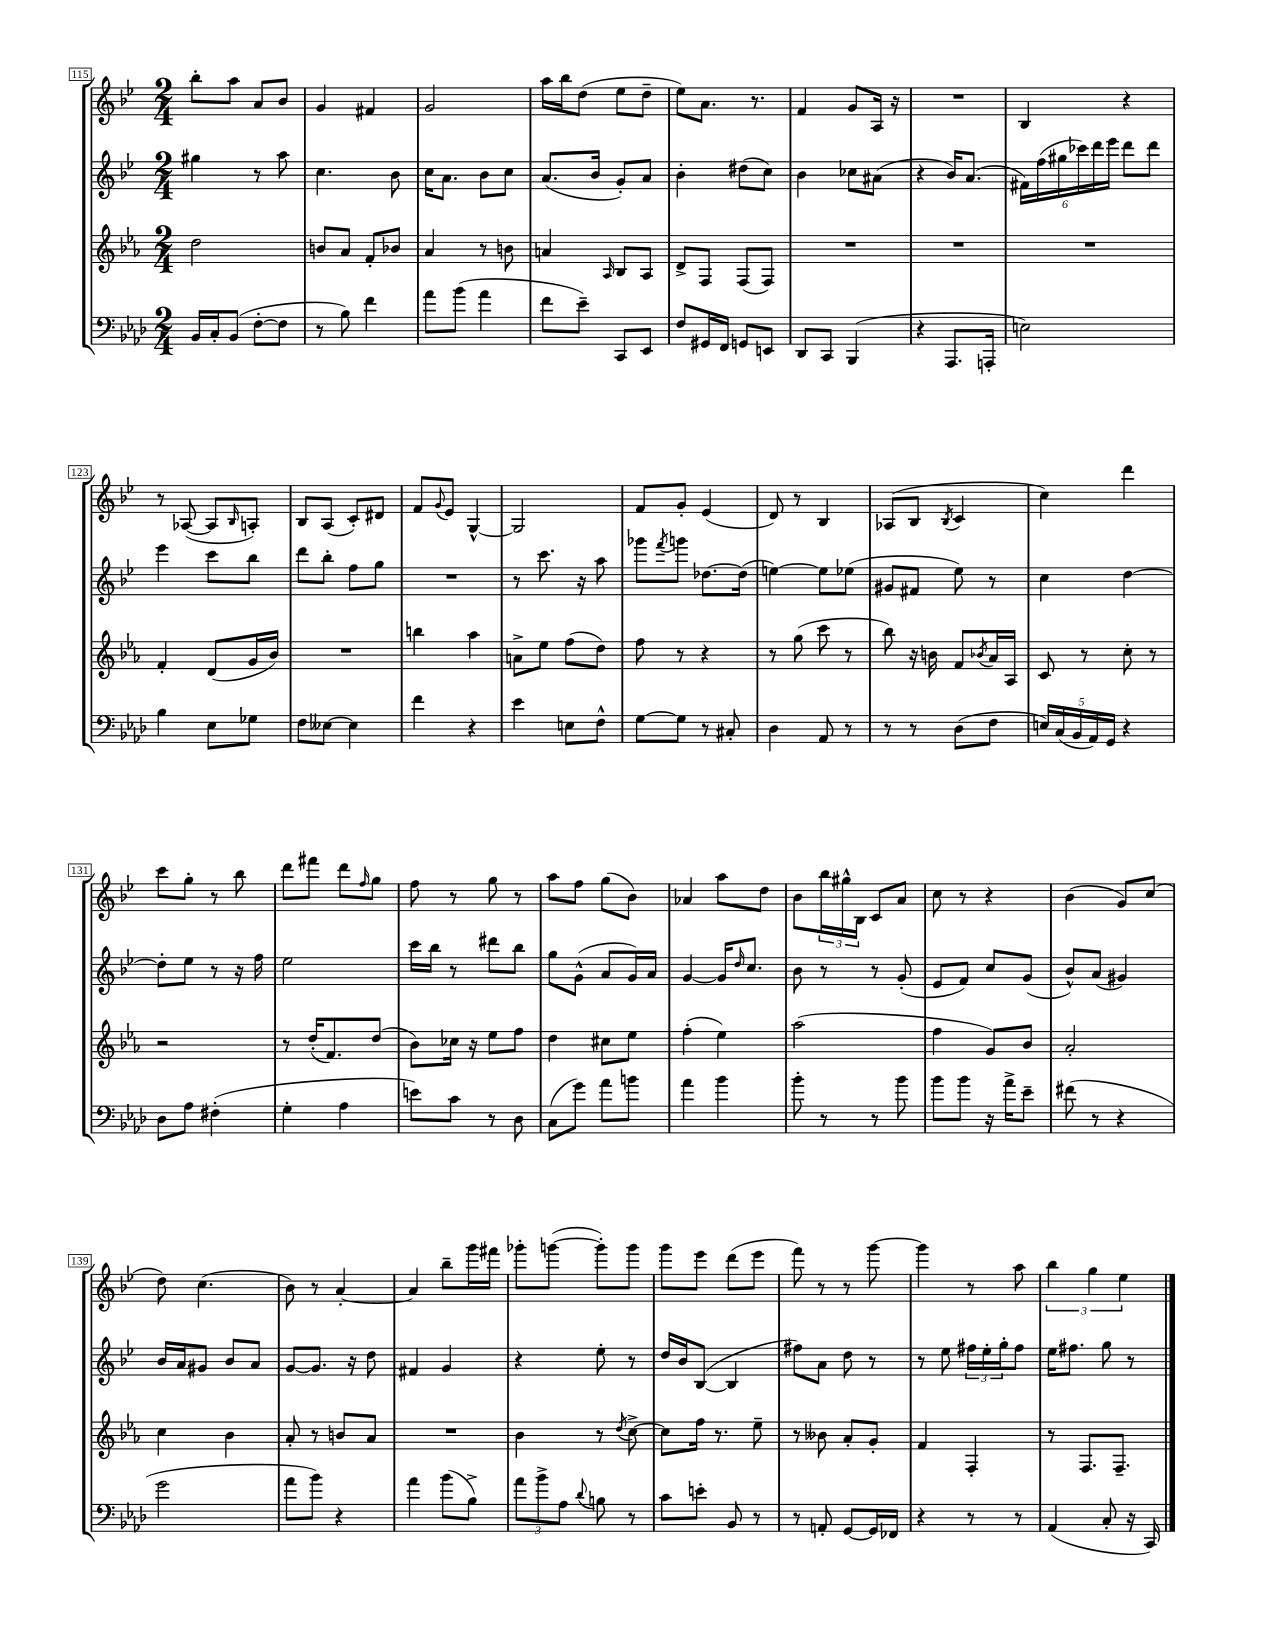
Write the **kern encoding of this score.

**kern	**kern	**kern	**kern
*part4	*part3	*part2	*part1
*staff4	*staff3	*staff2	*staff1
*clefF4	*clefG2	*clefG2	*clefG2
*k[b-e-a-d-]	*k[b-e-a-]	*k[b-e-]	*k[b-e-]
*M2/4	*M2/4	*M2/4	*M2/4
=115	=115	=115	=115
16BB-/LL	2dd\	4gg#X\	8bb-'\L
16C'/J	.	.	.
(8BB-/J	.	.	8aa\J
[8F'\L	.	8r	8a/L
8F\J]	.	8aa\	8b-/J
=116	=116	=116	=116
8r	8bn/L	4.cc\	4g/
8B-\)	8a-/J	.	.
4f\	8f'/L	.	4f#X/
.	8b-X/J	8b-\	.
=117	=117	=117	=117
8a-\L	4a-/	16cc\KL	2g/
.	.	8.a\J	.
(8b-\J	.	.	.
4a-\	8r	8b-\L	.
.	8bn\	8cc\J	.
=118	=118	=118	=118
8f\L	4an/	(8.a/L	16aa\LL
.	.	.	16bb-\J
8e-~\J)	.	.	(8dd\J
.	.	16b-/Jk	.
.	16qqA-/	.	.
8CC/L	8B-/L	8g'/L)	8ee-\L
8EE-/J	8A-/J	8a/J	8dd~\J
=119	=119	=119	=119
8F/L	8d^/L	4b-'\	8ee-\L)
16GG#X/L	8F/J	.	8.a\J
16FF/JJ	.	.	.
8GGn/L	(8F/L	(8dd#X\L	.
.	.	.	8.r
8EEn/J	8F/J)	8cc\J)	.
=120	=120	=120	=120
8DD-/L	2r	4b-\	4f/
8CC/J	.	.	.
(4BBB-/	.	8cc-X\L	8g/L
.	.	(8a#X\J	16A/Jk
.	.	.	16r
=121	=121	=121	=121
4r	2r	4r	2r
8.AAA-/L	.	16b-/KL)	.
.	.	(8.a/J	.
16AAAn'/Jk	.	.	.
=122	=122	=122	=122
2En\)	2r	24f#X\LL)	4B-/
.	.	(24ff\	.
.	.	24gg#X\	.
.	.	24ccc-X\)	.
.	.	24ddd\	.
.	.	24eee-\JJ	.
.	.	8ddd\L	4r
.	.	8ddd\J	.
!!LO:LB:g=z
=123	=123	=123	=123
4B-\	4f'/	4eee-\	8r
.	.	.	([8A-X/
8E-\L	(8d/L	8ccc\L	8A-/L]
.	.	.	16qqB-/
8G-X\J	16g/L	8bb-\J	8An'/J)
.	16b-/JJ)	.	.
=124	=124	=124	=124
8F\L	2r	8ddd\L	8B-/L
[8E--X\J	.	8bb-'\J	(8A/J
4E--\]	.	8ff\L	8c'/L)
.	.	8gg\J	8d#X/J
=125	=125	=125	=125
4f\	4bbn\	2r	8f/L
.	.	.	8qqg/
.	.	.	8e-/J
4r	4aa-\	.	[4G^^/
=126	=126	=126	=126
4e-\	8an^\L	8r	2G/]
.	8ee-\J	8.ccc\	.
8En\L	(8ff\L	.	.
.	.	16r	.
8F^^\J	8dd\J)	8aa\	.
=127	=127	=127	=127
[8G\L	8ff\	8ggg-X\L	8f/L
.	.	8qfff/	.
8G\J]	8r	8gggn\J	8g'/J
8r	4r	[8.dd-X\L	(4e-/
8C#X'/	.	.	.
.	.	(16dd-\Jk]	.
=128	=128	=128	=128
4D-\	8r	[4een\)	8d/)
.	(8gg\	.	8r
8AA-/	8ccc\	8ee\L]	4B-/
8r	8r	(8ee-X\J	.
=129	=129	=129	=129
8r	8bb-\)	8g#X/L	(8A-X/L
8r	16r	8f#X/J	8B-/J
.	16bn\	.	.
.	.	.	8qB-/
(8D-\L	8f/L	8ee-\)	4c/
.	8qb-X/	.	.
8F\J	16a-/L	8r	.
.	16A-/JJ	.	.
=130	=130	=130	=130
20En/LL)	8c/	4cc\	4cc\)
(20C/	.	.	.
20BB-/	.	.	.
.	8r	.	.
20AA-/)	.	.	.
20GG/JJ	.	.	.
4r	8cc'\	[4dd\	4ddd\
.	8r	.	.
!!LO:LB:g=z
=131	=131	=131	=131
8D-\L	2r	8dd'\L]	8ccc\L
8A-\J	.	8ee-\J	8gg'\J
(4F#X'\	.	8r	8r
.	.	16r	8bb-\
.	.	16ff\	.
=132	=132	=132	=132
4G'\	8r	2ee-\	8ddd\L
.	(16dd'/KL	.	8fff#X\J
.	8.f/)	.	.
4A-\	.	.	8ddd\L
.	.	.	16qqff/
.	(8dd/J	.	8gg\J
=133	=133	=133	=133
8en\L)	8b-\L)	16ccc\LL	8ff\
.	.	16bb-\JJ	.
8c\J	16cc-X\Jk	8r	8r
.	16r	.	.
8r	8ee-\L	8ddd#X\L	8gg\
8D-\	8ff\J	8bb-\J	8r
=134	=134	=134	=134
(8C\L	4dd\	8gg\L	8aa\L
8g\J)	.	(8g^^\J	8ff\J
8a-\L	8cc#X\L	8a/L	(8gg\L
8bn\J	8ee-\J	16g/L)	8b-\J)
.	.	16a/JJ	.
=135	=135	=135	=135
4a-\	(4ff'\	[4g/	4a-X/
4b-\	4ee-\)	16g/KL]	8aa\L
.	.	16qqdd/	.
.	.	8.cc/J	.
.	.	.	8dd\J
=136	=136	=136	=136
8b-'\	(2aa-\	8b-\	8b-\L
8r	.	8r	24bb-\L
.	.	.	24gg#X^^\
.	.	.	24B-\JJ
8r	.	8r	8c/L
8b-\	.	(8g'/	8a/J
=137	=137	=137	=137
8b-\L	4ff\	8e-/L	8cc\
8b-\J	.	8f/J)	8r
16r	8g/L)	8cc/L	4r
16a-^\KL	.	.	.
8e-~\J	8b-/J	(8g/J	.
=138	=138	=138	=138
(8f#X\	2a-'/	8b-^^/L)	(4b-\
8r	.	(8a/J	.
4r	.	4g#X/)	8g/L)
.	.	.	(8cc/J
!!LO:LB:g=z
=139	=139	=139	=139
2g\	4cc\	16b-/LL	8dd\)
.	.	16a/J	.
.	.	8g#X/J	(4.cc\
.	4b-\	8b-/L	.
.	.	8a/J	.
=140	=140	=140	=140
8a-\L	8a-'/	[8g/L	8b-\)
8b-\J)	8r	8.g/J]	8r
4r	8bn/L	.	[4a'/
.	.	16r	.
.	8a-/J	8dd\	.
=141	=141	=141	=141
4a-\	2r	4f#X/	4a/]
(8b-\L	.	4g/	8bb-~\L
8B-^\J)	.	.	16ggg\L
.	.	.	16fff#X\JJ
=142	=142	=142	=142
12a-\L	4b-\	4r	8ggg-X'\L
12b-^\	.	.	.
.	.	.	([8gggn\J
12A-\J	.	.	.
8qqd-/	.	.	.
8Bn\	8r	8ee-'\	8ggg'\L])
.	8qdd/	.	.
8r	[8cc^\	8r	8ggg\J
=143	=143	=143	=143
8c\L	8cc\L]	16dd/LL	8ggg\L
.	.	16b-/J	.
8en'\J	16ff\Jk	([8B-/J	8eee-\J
.	8.r	.	.
8BB-/	.	4B-/]	(8ddd\L
8r	8ee-~\	.	8eee-\J
=144	=144	=144	=144
8r	8r	8ff#X\L)	8fff\)
8AAn'/	8b--X\	8a\J	8r
[8GG/L	8a-'/L	8dd\	8r
16GG/L]	8g'/J	8r	[8ggg\
16FF-X/JJ	.	.	.
=145	=145	=145	=145
4r	4f/	8r	4ggg\]
.	.	8ee-\	.
8r	4F'/	24ff#X\LL	8r
.	.	24ee-'\	.
.	.	24gg'\J	.
8r	.	8ff#\J	8aa\
=146	=146	=146	=146
(4AA-/	8r	16ee-\KL	6bb-\
.	.	8.ff#X\J	.
.	8.F/L	.	.
.	.	.	6gg\
8C'/	.	8gg\	.
.	8.F~/J	.	.
.	.	.	6ee-\
16r	.	8r	.
16CC/)	.	.	.
==	==	==	==
*-	*-	*-	*-
